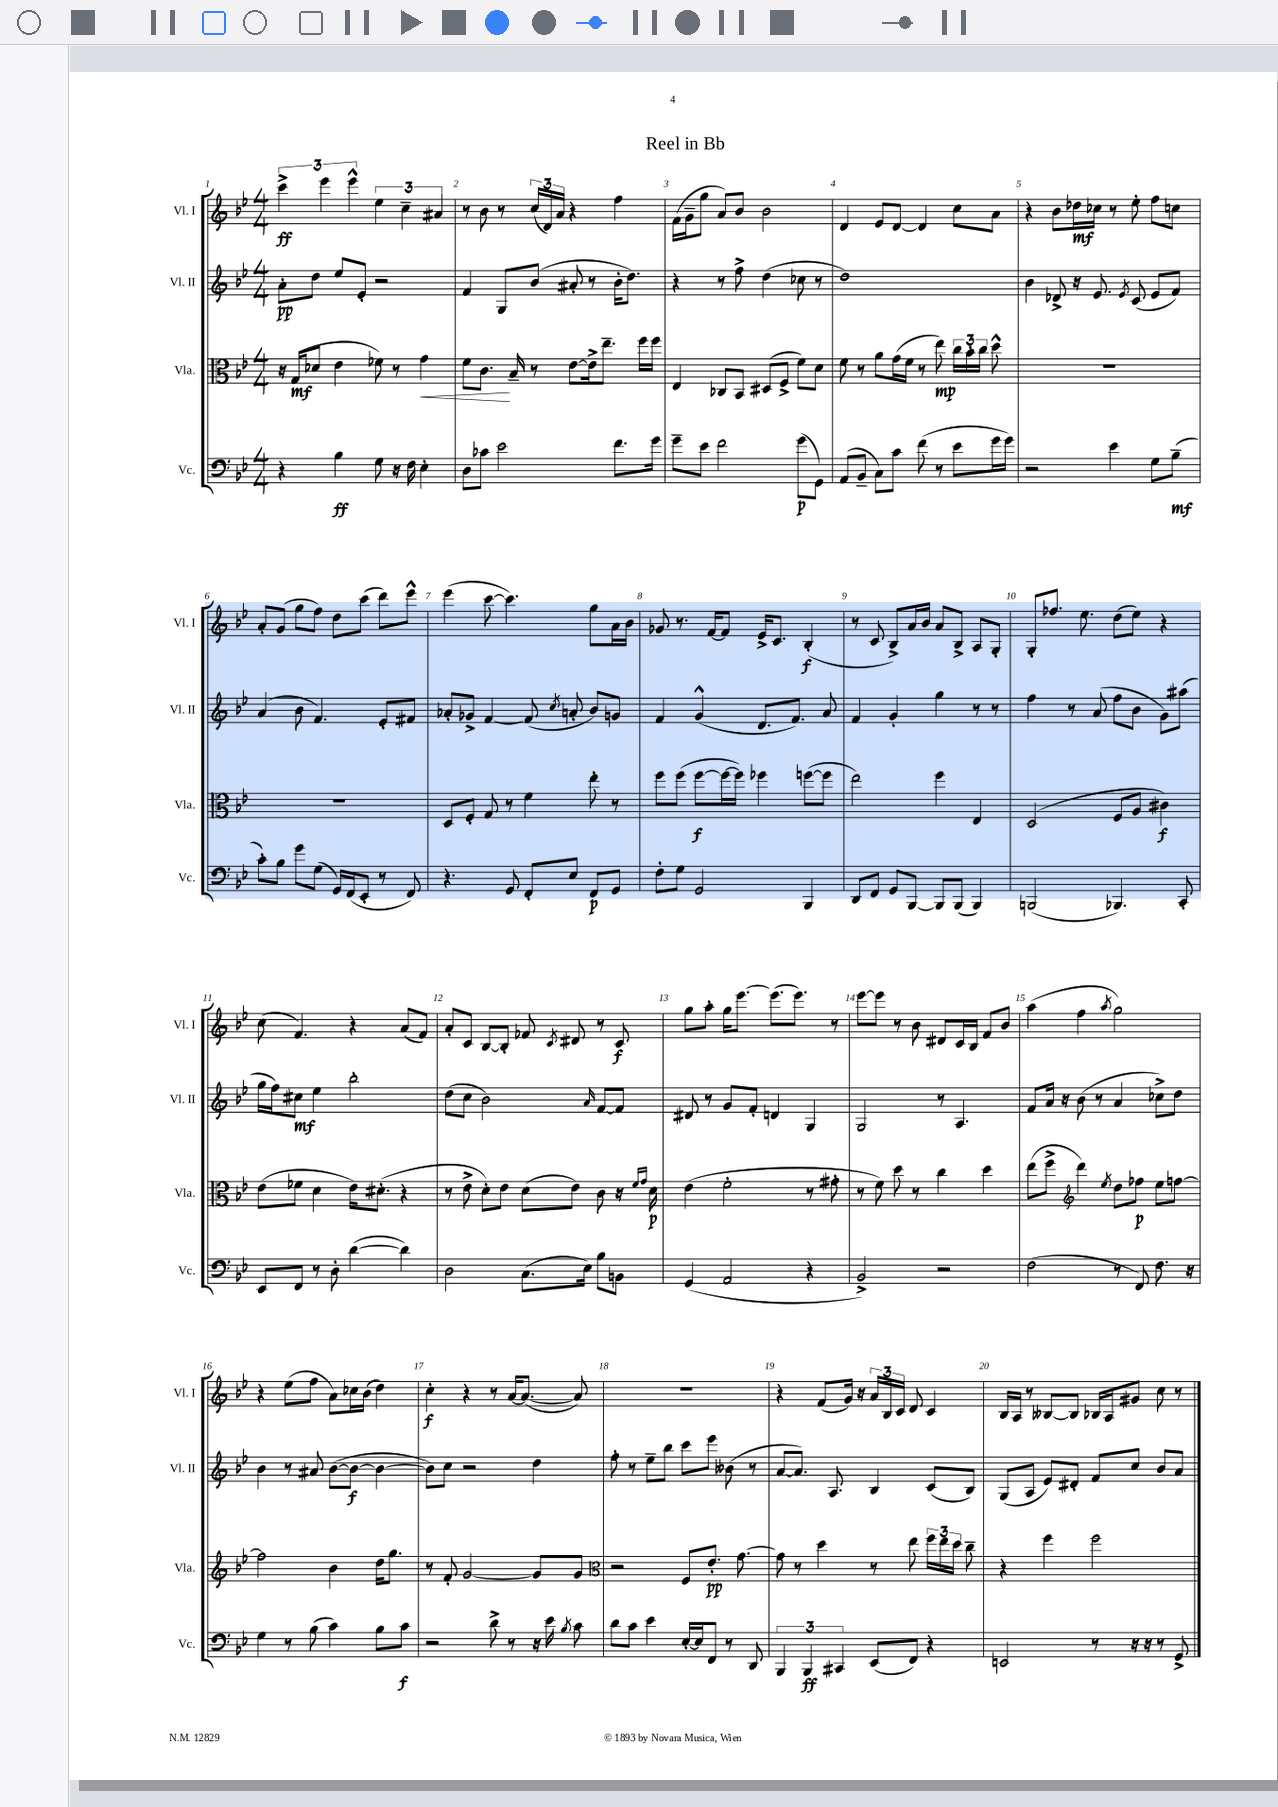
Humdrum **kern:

**kern	**kern	**kern	**kern
*staff4	*staff3	*staff2	*staff1
*clefF4	*clefC3	*clefG2	*clefG2
*k[b-e-]	*k[b-e-]	*k[b-e-]	*k[b-e-]
*M4/4	*M4/4	*M4/4	*M4/4
4r	16r	8a'	6ccc^
.	(16G	.	.
.	8d-	8dd	.
.	.	.	6eee-
4B-	4e-	8ee-	.
.	.	.	6eee-^^
.	.	8e-'	.
8G	8f-)	2r	6ee-
16r	8r	.	.
.	.	.	6cc~
16F	.	.	.
4E-'	4g	.	.
.	.	.	6a#
=	=	=	=
8D	8f	4f	8r
8c-	8.c	.	8b-
2e-	.	8G	8r
.	16B-~	.	.
.	8r	(8b-	(24cc
.	.	.	24d)
.	.	.	24a
.	[8e-	8a#'	4r
.	16e-^]	8r	.
.	8.ee-~	.	.
8.f	.	16b-'	4ff
.	.	8.dd)	.
.	16ff	.	.
16g	16ff	.	.
=	=	=	=
8g~	4E-	4r	(16f
.	.	.	16g~
8e-	.	.	8gg
2f	8C-	8r	8a)
.	8BB-	8ff^	8b-
.	(8D#	(4dd	2b-
.	8F^	.	.
(8g	8f)	8cc-	.
8GG)	8d	8r	.
=	=	=	=
(8AA	8f	1dd)	4d
8BB-~	8r	.	.
8C)	8a	.	8e-
8c	(16g	.	[8d
.	16f	.	.
(8f	8r	.	4d]
8r	8ee-)	.	.
8e-	24cc	.	8cc
.	24b-'	.	.
.	24cc	.	.
16g	8dd^^	.	8a
16g)	.	.	.
=	=	=	=
2r	1r	4b-	4r
.	.	8d-^	8b-
.	.	16r	16dd-
.	.	8.e-	16cc-
4e-	.	.	8r
.	.	8qe-	.
.	.	(8c	8ee-'
8G	.	8e-	8ff
(8B-~	.	8f)	8cc
=	=	=	=
8c')	1r	(4a	8a'
8B-	.	.	(8g
8g	.	8b-	8gg
(8G	.	4.f)	8ff)
16GG)	.	.	8dd
(16FF	.	.	.
8EE-'	.	.	(8ccc
8r	.	8e-'	8ddd)
8FF)	.	8f#	8eee-^^
=	=	=	=
4.r	8D	8a-'	(4eee-
.	8F'	8g-^	.
.	8G	[4f	[8ccc
8GG	8r	.	4.ccc])
8FF'	4f	(8f]	.
.	.	8qcc	.
8E-	.	8a'	.
8FF	8ee-'	8b-)	8gg
8GG	8r	8g	16a
.	.	.	16b-
=	=	=	=
8F'	8ff	4f	8g-
8G	(8ff	.	8.r
2GG	[8ff	(4g^^	.
.	.	.	[16f
.	16ff_	.	8f]
.	16ff])	.	.
.	4ff-	8.d	16e-^
.	.	.	8.c
.	.	8.f)	.
4BBB-	([8ff	.	(4B-'
.	8ff]	8a	.
=	=	=	=
8DD	2ee-)	4f	8r
8FF	.	.	8c
8GG	.	4g'	8B-^)
[8BBB-	.	.	16a
.	.	.	16b-
8BBB-]	4ff	4gg	8a
(8BBB-	.	.	8B-^
4BBB-)	4E-	8r	8A
.	.	8r	8G'
=	=	=	=
(2BBB	(2D	4ff	8G'
.	.	.	8.ff-
.	.	8r	.
.	.	.	8.ee-
.	.	(8a	.
4.BBB-)	8F	8ff	(8dd
.	8A	8b-	8ee-)
.	4c#)	8g)	4r
8CC'	.	(8aa#	.
=	=	=	=
8EE-	(8e-	16gg	(8cc
.	.	16ff)	.
8FF	8f-	8cc#	4.f)
8r	4d	4ee-	.
8D'	.	.	.
([4d	16e-)	2bb-'	4r
.	(8.d#'	.	.
4d])	4r	.	(8a
.	.	.	8f)
=	=	=	=
2D	8r	(8dd	8a'
.	8e-^	8cc	8c
.	8d')	2b-)	[8B-
.	8e-	.	8B-']
(8.C	(8d	.	8f-
.	.	.	8qc
.	8e-)	.	8d#
16E-)	.	.	.
.	.	16qqa	.
8B-	8c	[8f	8r
8BB	16r	8f]	8c
.	16qqf	.	.
.	16qqg	.	.
.	16d	.	.
=	=	=	=
(4GG	(4e-	8d#	8gg
.	.	8r	8aa'
2AA	2f'	8g	16gg
.	.	.	[8.eee-
.	.	8f'	.
.	.	4d	(8.eee-]
.	.	.	8.eee-)
4r	8r	4G	.
.	8g#'	.	8r
=	=	=	=
2BB-^)	8r	2G	[8eee-
.	8f)	.	8eee-]
.	8dd	.	8r
.	8r	.	8b-
2r	4cc	8r	8d#
.	.	4.A	16c
.	.	.	16B-
.	4dd	.	8f
.	.	.	8b-
=	=	=	=
(2F	(8ee-	8f	(4aa
.	8ff^	16a	.
.	.	16r	.
*	*clefG2	*	*
.	4ddd)	(8b-	4ff
.	.	8r	.
.	8qee-	.	8qaa
8r	8dd	4a	2gg)
8FF)	8ff-	.	.
8.F	8ee-	8cc-^)	.
.	[8ff	8dd	.
16r	.	.	.
=	=	=	=
4G	2ff]	4b-	4r
8r	.	8r	(8ee-
(8B-	.	8a#	8ff
4c)	4b-	([8b-	8a)
.	.	8b-_	16cc-
.	.	.	(16b-
8B-	16dd	4b-_	4dd)
.	8.gg	.	.
8c	.	.	.
=	=	=	=
2r	8r	8b-])	4cc'
.	8f'	8cc	.
.	[2g	2r	4r
8d^	.	.	8r
8r	.	.	[16a
.	.	.	(8.a_
16r	8g]	4dd	.
16e-	.	.	.
8qB-	.	.	.
8c	8g	.	8a])
=	=	=	=
*	*clefC3	*	*
8d	2r	8ff'	1r
8c	.	8r	.
4e-	.	8ee-~	.
.	.	8bb-	.
[16E-'	8F	8ccc	.
16E-]	.	.	.
8FF	8.e-'	8eee-	.
8r	.	(8b--	.
.	[8.g	.	.
8DD	.	8r	.
=	=	=	=
6BBB-	8g]	[8a	4r
.	8r	8.a])	.
6BBB-	.	.	.
.	4dd	.	(8f
.	.	8.A	.
6CC#	.	.	.
.	.	.	16g)
.	.	.	16r
(8EE-	8r	4B-	24a
.	.	.	24B-
.	.	.	24c
8FF)	8ee-	.	8d
4r	24ff	(8c	4c
.	24ee-	.	.
.	24dd	.	.
.	8cc~	8B-)	.
=	=	=	=
2EE	4r	(8G	16B-
.	.	.	16A
.	.	8A	8r
.	4ff	8e-)	[8B--
.	.	8d#'	8B--]
8r	2ff	8f	16B-
.	.	.	16A
16r	.	8cc	8g#
16r	.	.	.
8r	.	8b-	8cc
8GG^	.	8a	8r
==	==	==	==
*-	*-	*-	*-
